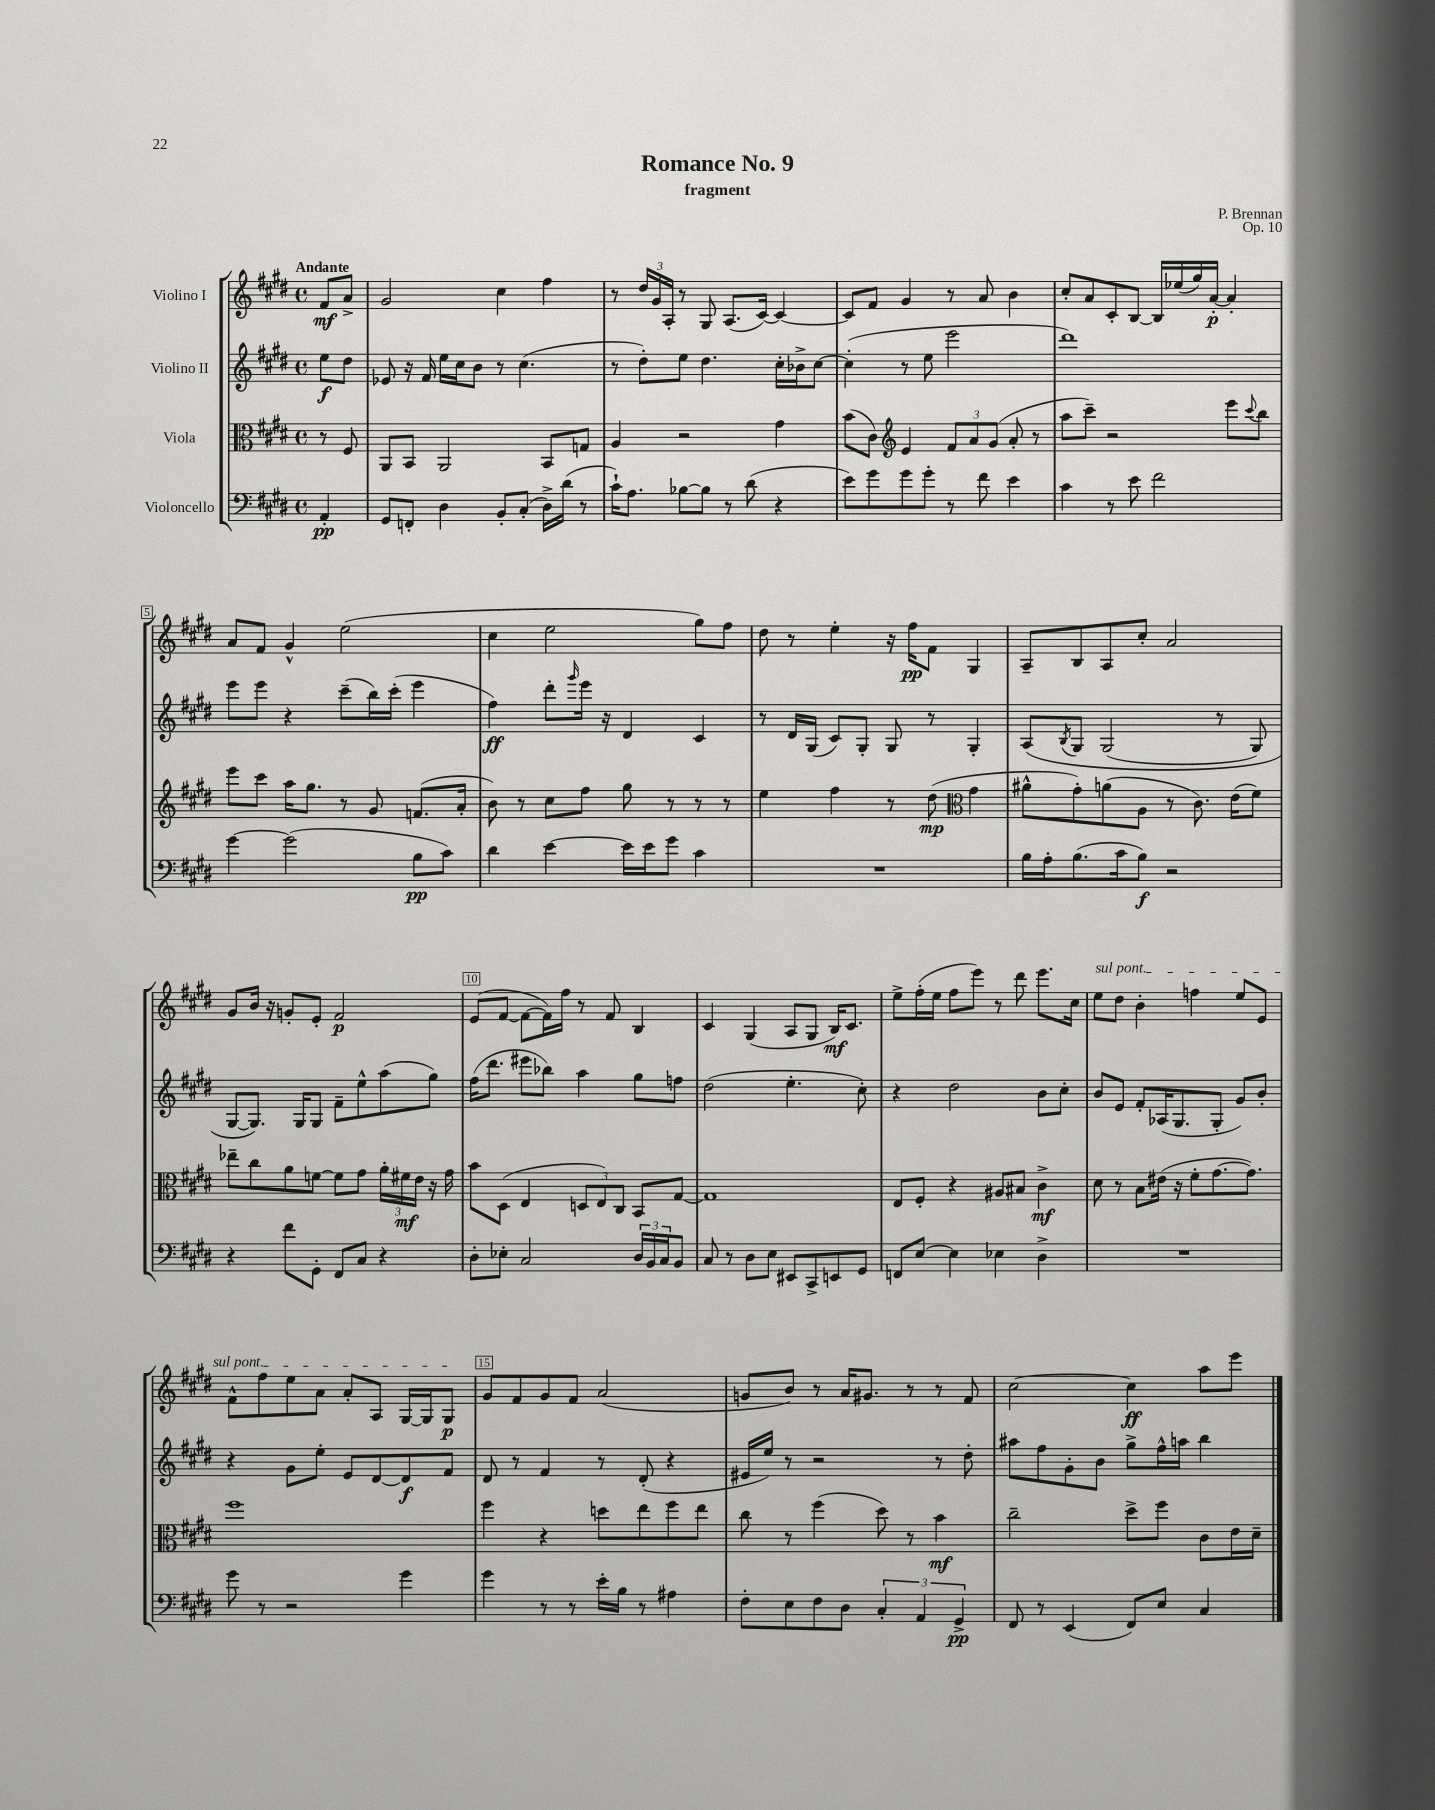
\header { title = "Romance No. 9" composer = "P. Brennan" subtitle = "fragment" opus = "Op. 10" }
<<
\new StaffGroup <<
\new Staff = "s0" \with { instrumentName = "Violino I" } {
    \clef treble \key e \major \defaultTimeSignature \time 4/4 \partial 4 \tempo "Andante"
    fis'8\mf a'8-> |
    gis'2 cis''4 fis''4 |
    r8 \tuplet 3/2 { dis''16 gis'16 a16-. } r8 gis8 a8.( cis'16~) cis'4~ |
    cis'8 fis'8 gis'4 r8 a'8 b'4 |
    cis''8-. a'8 cis'8-. b8~ b16 ees''16( gis''16) a'16~-.\p a'4-. |
    a'8 fis'8 gis'4-^ e''2( |
    cis''4 e''2 gis''8) fis''8 |
    dis''8 r8 e''4-. r16 fis''16\pp fis'8 gis4 |
    a8-- b8 a8 cis''8-. a'2 |
    gis'8 b'16 r16 g'8-. e'8-. fis'2\p |
    e'8( fis'8~ fis'8~ fis'16) fis''16 r8 fis'8 b4 |
    cis'4 gis4( a8 gis8 b16\mf) cis'8. |
    e''8-> fis''16-.( e''16 fis''8 e'''8) r8 dis'''8 e'''8. cis''16 |
    \once \override TextSpanner.bound-details.left.text = \markup { \italic "sul pont." } e''8\startTextSpan dis''8 b'4-. f''4 e''8 e'8 |
    fis'8-^ fis''8 e''8 a'8 a'8-. a8 gis16~ gis16 gis8\p\stopTextSpan |
    gis'8 fis'8 gis'8 fis'8 a'2( |
    g'8 b'8) r8 a'16 gis'8. r8 r8 fis'8 |
    cis''2~ cis''4\ff a''8 e'''8 \bar "|." |
}
\new Staff = "s1" \with { instrumentName = "Violino II" } {
    \clef treble \key e \major \defaultTimeSignature \time 4/4 \partial 4
    e''8\f dis''8 |
    ees'8 r16 fis'16 e''16 cis''16 b'8 r8 cis''4.( |
    r8 dis''8-.) e''8 dis''4. cis''16-. bes'16-> cis''8~ |
    cis''4-.( r8 e''8 e'''2 |
    dis'''1) |
    e'''8 e'''8 r4 cis'''8--( b''16) cis'''16-.( e'''4 |
    fis''4\ff) dis'''8-. \grace { gis'''16 } e'''16 r16 dis'4 cis'4 |
    r8 dis'16 gis16( cis'8) gis8-. gis8 r8 gis4-. |
    a8\( \acciaccatura { b8 } gis8 gis2( r8 gis8) |
    gis8~ gis8.\) gis16 gis8 fis'8-- e''8-^ a''8( gis''8) |
    fis''16( dis'''8. eis'''8 bes''8) a''4 gis''8 f''8 |
    dis''2( e''4.-. cis''8-.) |
    r4 dis''2 b'8 cis''8-. |
    b'8 e'8 fis'8-. aes16( gis8. gis8-. gis'8) b'8-. |
    r4 gis'8 e''8-. e'8 dis'8~ dis'8\f fis'8 |
    dis'8 r8 fis'4 r8 dis'8-.( r4 |
    eis'16 e''16) r8 r2 r8 dis''8-. |
    ais''8 fis''8 gis'8-. b'8 gis''8-> fis''16-^ a''16 b''4 \bar "|." |
}
\new Staff = "s2" \with { instrumentName = "Viola" } {
    \clef alto \key e \major \defaultTimeSignature \time 4/4 \partial 4
    r8 fis8 |
    a,8 b,8 a,2 b,8 g8 |
    a4 r2 gis'4 |
    b'8( cis'8) \clef treble e'4 \tuplet 3/2 { fis'8 a'8 gis'8( } a'8-. r8 |
    a''8 cis'''8--) r2 e'''8 \appoggiatura { cis'''8 } b''8 |
    e'''8 cis'''8 a''16 gis''8. r8 gis'8 f'8.( a'16-. |
    b'8) r8 cis''8 fis''8 gis''8 r8 r8 r8 |
    e''4 fis''4 r8 dis''8\mp( \clef alto gis'4 |
    ais'8-^ gis'8-.) a'8( a8 r8 cis'8.) e'16( fis'8) |
    ees''8-- cis''8 a'8 f'8~ f'8 gis'8 \tuplet 3/2 { a'16-. fis'16\mf e'16 } r16 gis'16 |
    b'8 dis8( e4 \tuplet 3/2 { d8 e8) cis8 } b,8 gis8~ |
    gis1 |
    e8 fis8-. r4 ais8 bis8 cis'4->\mf |
    dis'8 r8 b8 eis'16( r16 fis'8-. gis'8.~ gis'8.) |
    fis''1 |
    fis''4 r4 d''8 e''8 fis''8 e''8 |
    cis''8 r8 fis''4( dis''8) r8 b'4\mf |
    cis''2-- dis''8-> fis''8 cis'8 e'16 dis'16-- \bar "|." |
}
\new Staff = "s3" \with { instrumentName = "Violoncello" } {
    \clef bass \key e \major \defaultTimeSignature \time 4/4 \partial 4
    a,4-.\pp |
    gis,8 f,8-. dis4 b,8-. cis8-.( dis16->) dis'16( r8 |
    cis'16-!) a8. bes8~ bes8 r8 dis'8( r4 |
    e'8) gis'8 gis'8 gis'8-. r8 fis'8 e'4 |
    cis'4 r8 e'8 fis'2 |
    gis'4~ gis'2( b8\pp cis'8) |
    dis'4 e'4~ e'16 e'16 gis'8 cis'4 |
    R1 |
    b16 a16-. b8.( cis'16 b8\f) r2 |
    r4 fis'8 gis,8-. fis,8 cis8 r4 |
    dis8-. ees8-. cis2 \tuplet 3/2 { dis16 b,16 cis16 } b,8 |
    cis8 r8 dis8 e8 eis,8 cis,8-> e,8 gis,8 |
    f,8 e8~ e4 ees4 dis4-> |
    R1 |
    gis'8 r8 r2 gis'4 |
    gis'4 r8 r8 e'16-. b16 r8 ais4 |
    fis8-. e8 fis8 dis8 \tuplet 3/2 { cis4-. a,4 gis,4->\pp } |
    fis,8 r8 e,4( fis,8) e8 cis4 \bar "|." |
}
>>
>>
\layout { \context { \Score \override BarNumber.break-visibility = ##(#f #t #t) barNumberVisibility = #(every-nth-bar-number-visible 5) \override BarNumber.stencil = #(make-stencil-boxer 0.1 0.3 ly:text-interface::print) } }
